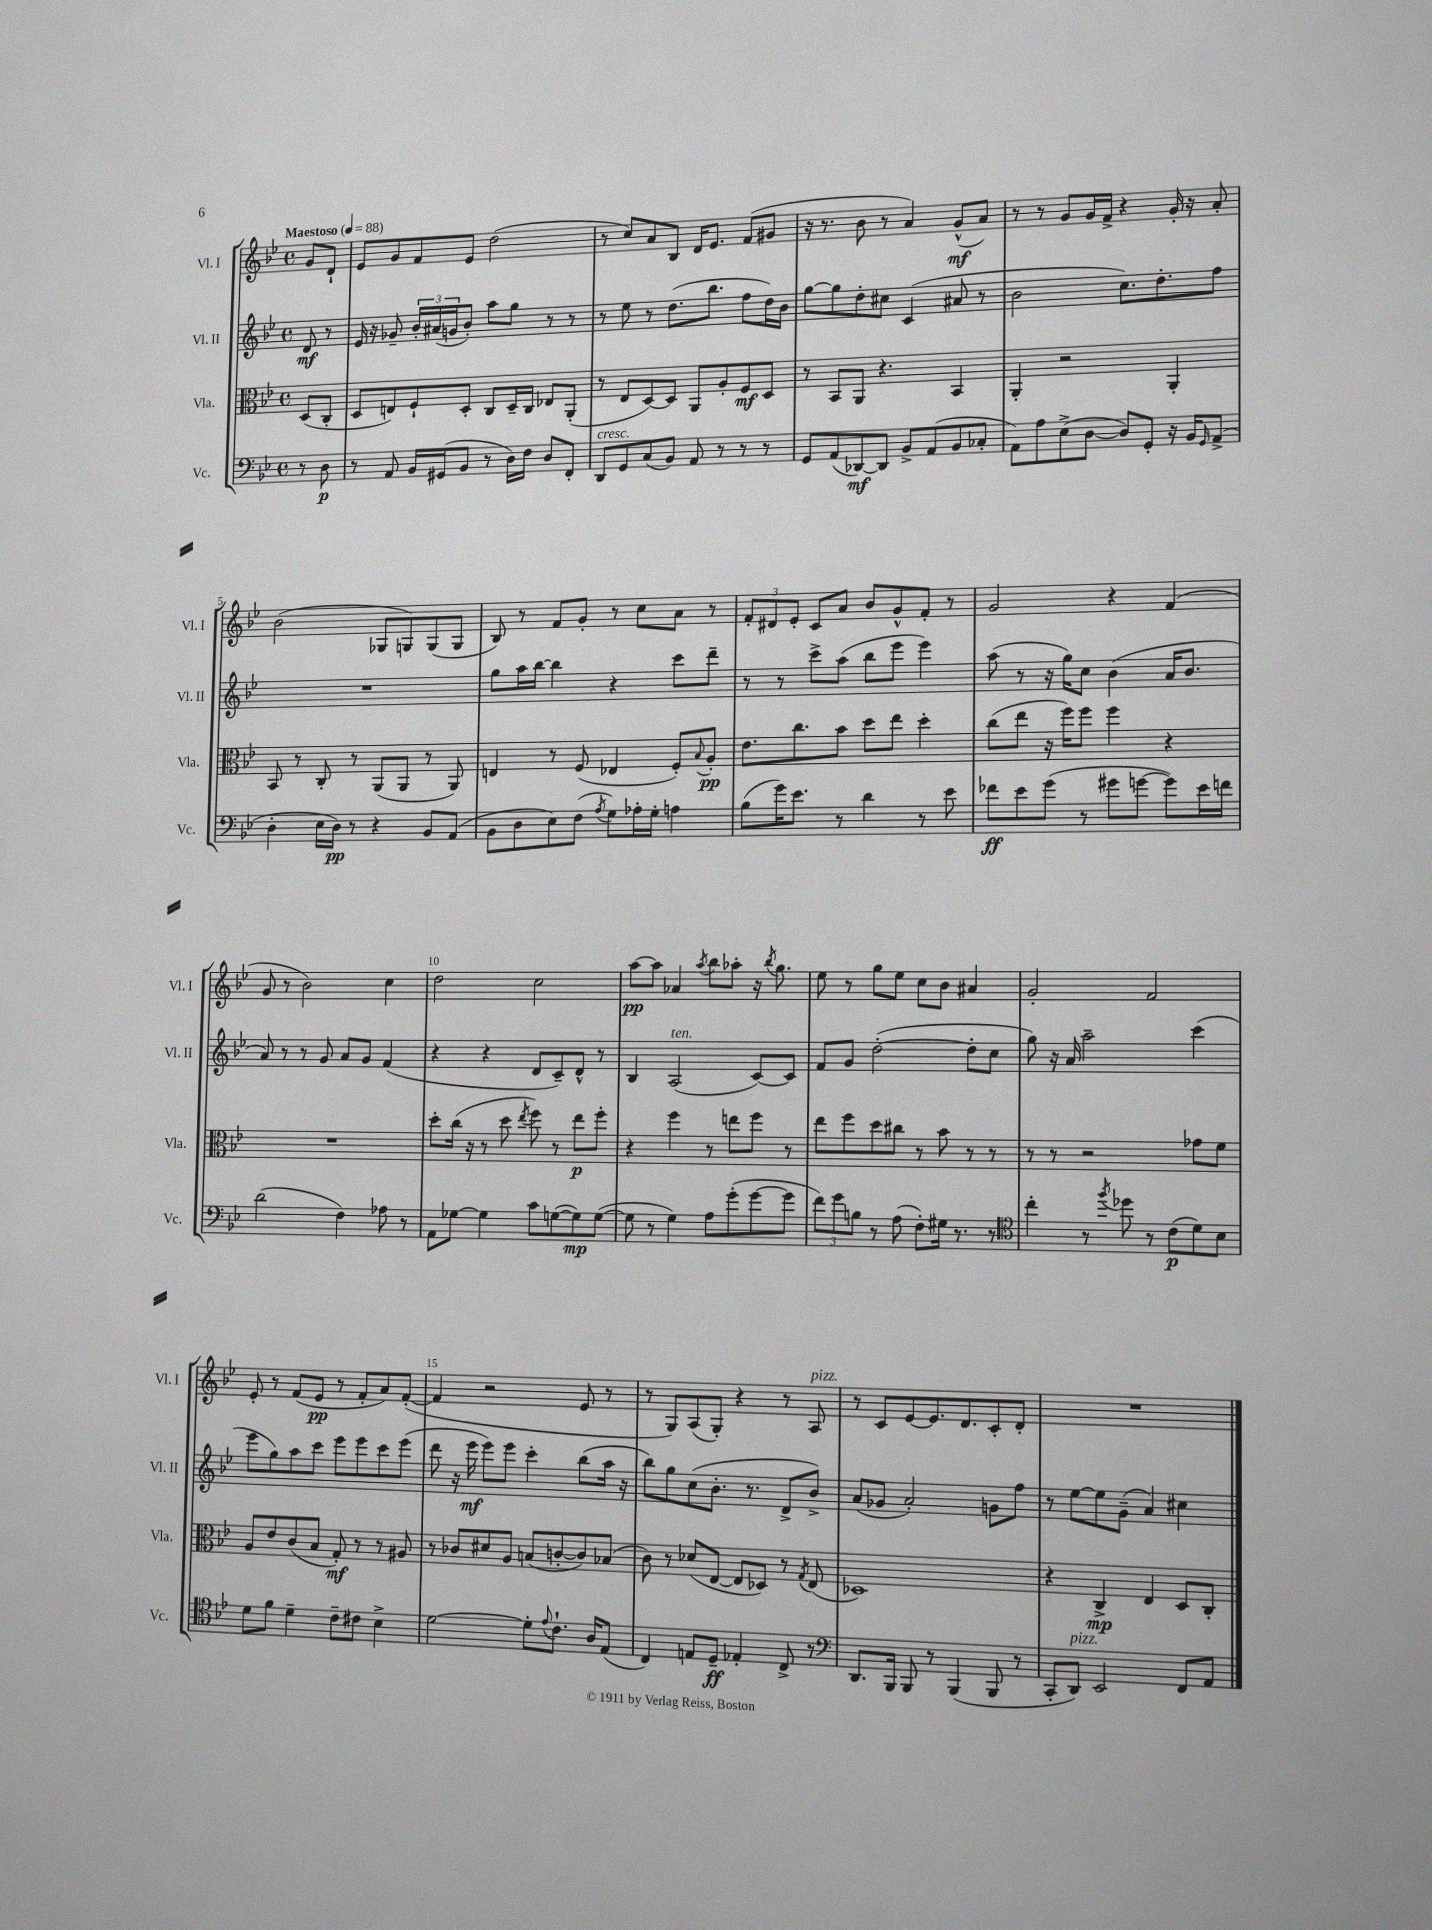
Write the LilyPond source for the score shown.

<<
\new StaffGroup <<
\new Staff = "s0" \with { instrumentName = "Vl. I" shortInstrumentName = "Vl. I" } {
    \clef treble \key bes \major \defaultTimeSignature \time 4/4 \partial 4 \tempo "Maestoso" 4 = 88
    g'8 d'8-! |
    ees'8 g'8 f'8 ees'8 d''2( |
    r8 c''8) a'8 bes8 d'16 ees'8. f'8( gis'8 |
    r16 r8. bes'8 r8 a'4) g'8-^\mf( a'8) |
    r8 r8 g'8 g'16 f'16-> r4 g'16-. r16 a'8-. |
    bes'2( ges8 g8) g8( g8 |
    bes8) r8 f'8 g'8-. r8 c''8 a'8 r8 |
    \tuplet 3/2 { f'8-. dis'8 ees'8-. } c'8 a'8 bes'8 g'8-^ f'8-. r8 |
    g'2 r4 f'4( |
    g'8 r8 bes'2) c''4 |
    d''2 c''2 |
    a''8~\pp a''8 aes'4 \acciaccatura { a''8 } bes''8 aes''8-. r16 \acciaccatura { bes''8 } g''8. |
    ees''8 r8 g''8 ees''8 c''8 bes'8 ais'4 |
    g'2-. f'2 |
    ees'8-. r8 f'8( ees'8\pp r8 f'8-. a'8) f'8~-.( |
    f'4 r2 ees'8 r8 |
    r8 g8) a8( g8-.) r4 r8 a8^\markup { \italic "pizz." } |
    r8 c'8 ees'8~ ees'8. d'8. c'8-. d'8-. |
    R1 \bar "|." |
}
\new Staff = "s1" \with { instrumentName = "Vl. II" shortInstrumentName = "Vl. II" } {
    \clef treble \key bes \major \defaultTimeSignature \time 4/4 \partial 4
    d'8\mf r8 |
    ees'16 r16 ges'8-- \tuplet 3/2 { bes'16-. ais'16( g'16 } bes'8-.) a''8 g''8 r8 r8 |
    r8 ees''8 r8 d''8.( bes''8. f''8 d''16) bes'16 |
    g''8~ g''8 d''8-. cis''8 c'4( ais'8 r8 |
    bes'2 c''8.) d''8.-. f''8 |
    R1 |
    g''8 a''16 bes''16~ bes''4 r4 c'''8 d'''8-- |
    r8 r8 c'''8-> a''8( bes''8 ees'''8 ees'''4) |
    a''8( r8 r16 g''16) c''8 bes'4( a'16 bes'8. |
    a'8) r8 r8 g'8 a'8 g'8 f'4( |
    r4 r4 d'8 c'8--) d'8-^ r8 |
    bes4 a2^\markup { \italic "ten." }( c'8~) c'8 |
    f'8 g'8 d''2~-.( d''8-. c''8 |
    g''8) r16 a'16 a''2-- c'''4( |
    ees'''8 g''8) a''8 c'''8 ees'''8 ees'''8 c'''8 ees'''8( |
    d'''8 r16 ees'''16\mf ees'''8) ees'''8 c'''4-. bes''8( a''16 r16 |
    bes''8) g''8 c''8( bes'8.-. r8. d'8-> bes'8->) |
    a'8( ges'8 a'2-.) g'8 f''8 |
    r8 ees''8~ ees''8 g'8--( a'4) cis''4 \bar "|." |
}
\new Staff = "s2" \with { instrumentName = "Vla." shortInstrumentName = "Vla." } {
    \clef alto \key bes \major \defaultTimeSignature \time 4/4 \partial 4
    d8( c8-. |
    d8 e8) f8-! d8-. c8 d16-- c16 ees8 a,8-.( |
    r8 ees8 d8~) d8 a,8 a8-. f8\mf d8 |
    r8 bes,8 a,8 r4. bes,4 |
    a,4-. r2 a,4-. |
    bes,8 r8 c8-. r8 a,8( a,8 r8 a,8) |
    e4 r8 f8( ees4 f8-.) \appoggiatura { bes8 } a8-.\pp |
    ees'8. c''8. bes'8 d''8 ees''8 d''4-. |
    c''8( ees''8 r16 f''16) f''8 f''4 r4 |
    R1 |
    d''8-. c''16( r16 r8 d''8 \acciaccatura { ees''8 } f''8) r8 ees''8\p f''8-. |
    r4 f''4 r8 e''8 f''8 r8 |
    ees''8 f''8 d''8 cis''8 r8 bes'8 r8 r8 |
    r8 r8 r2 ges'8 f'8 |
    a8 ees'8 c'8( bes8 g8-.\mf) r8 r8 ais8 |
    r8 ces'8 dis'8 a8 b8( c'8~-. c'8) bes8( |
    c'8) r8 des'8( ees8~ ees8 des8) r8 \acciaccatura { g8 } ees8( |
    des1) |
    r4 c4->\mp ees4 d8 c8-. \bar "|." |
}
\new Staff = "s3" \with { instrumentName = "Vc." shortInstrumentName = "Vc." } {
    \clef bass \key bes \major \defaultTimeSignature \time 4/4 \partial 4
    r8 d8\p |
    r8 a,8 bes,16 gis,16( bes,8 r8 d16) f16 d8 f,8-. |
    d,8^\markup { \italic "cresc." } g,8 c8( bes,8) a,8 r8 r8 r8 |
    g,8 a,8( des,8~\mf) des,8 bes,8-> a,8( bes,8 ces8-. |
    a,8) a8 ees8->( d8~ d8) g,8-. r16 bes,16 \grace { g,16 } a,8->( |
    d4-. ees16 d16\pp) r8 r4 bes,8 a,8( |
    bes,8 d8 ees8) f8( \acciaccatura { a8 } g8) aes16-. g16-. a4 |
    bes8( g'16) ees'8. r8 d'4 r8 ees'8 |
    fes'8\ff ees'8 g'8( r8 gis'8 g'8~ g'8) ees'16 f'16 |
    d'2( f4) aes8 r8 |
    a,8 ges8~ ges4 c'8 g8~( g8\mp) g8~( |
    g8 r8 g4) a8 g'8-.( g'8~ g'8 |
    \tuplet 3/2 { f'8) g'8 b8 } r8 a8( f8-.) gis16 r8. r8 |
    \clef tenor c''4-. r8 \acciaccatura { f''8 } des''8 r8 c'8\p( d'8) bes8 |
    d'8 f'8 d'4-- c'8-- cis'8 bes4-> |
    d'2~ d'8-. \appoggiatura { ees'8 } c'8.-! a16 ees8( |
    c4) e8 d8--\ff ees4-. c8-> r8 |
    \clef bass d,8. bes,,16 bes,,8 r8 bes,,4( bes,,8 r8 |
    c,8-. d,8^\markup { \italic "pizz." }) ees,2 f,8 a,8 \bar "|." |
}
>>
>>
\layout { \context { \Score \override BarNumber.break-visibility = ##(#f #t #t) barNumberVisibility = #(every-nth-bar-number-visible 5) } }
